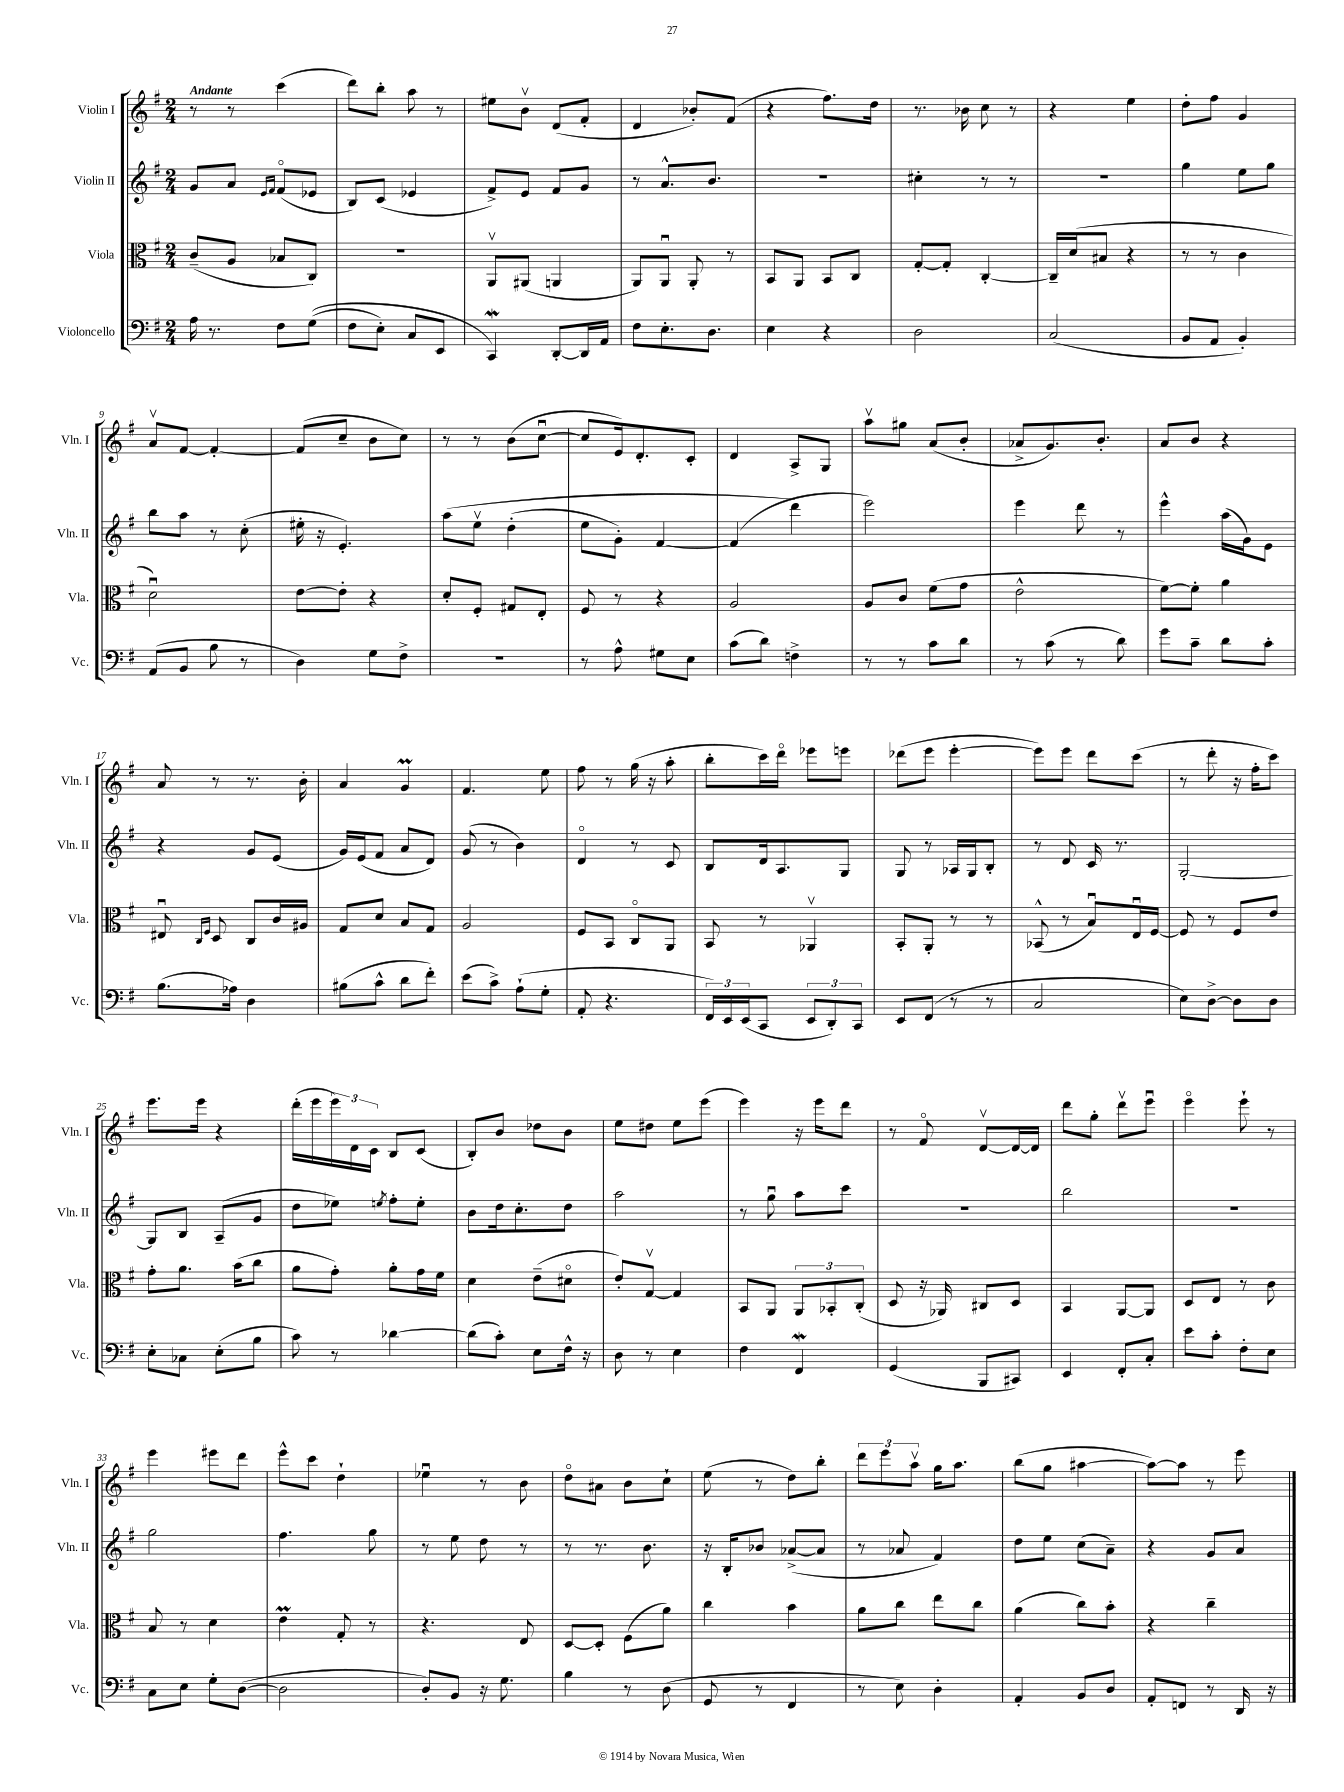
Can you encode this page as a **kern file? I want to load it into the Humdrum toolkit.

**kern	**kern	**kern	**kern
*staff4	*staff3	*staff2	*staff1
*clefF4	*clefC3	*clefG2	*clefG2
*k[f#]	*k[f#]	*k[f#]	*k[f#]
*M2/4	*M2/4	*M2/4	*M2/4
16A	(8c~	8g	8r
8.r	.	.	.
.	8A	8a	8r
.	.	16qqe	.
.	.	16qqf#	.
8F#	8B-	(8f#o	(4ccc
&((8G	8C)	8e-	.
=	=	=	=
8F#	2r	8B)	8ddd)
8E')	.	(8c	8bb'
8C	.	4e-	8aa
8EE	.	.	8r
=	=	=	=
4CC&)	8AAv	8f#^)	8ee#
.	(8AA#	8e	8bv
[8DD'	4AA	8f#	(8d
16DD]	.	8g	8f#'
16AA	.	.	.
=	=	=	=
8F#	8AA)	8r	4d
8.E'	8AAu	8.a^^	.
.	8AA'	.	8b-')
8.D	.	8.b	.
.	8r	.	(8f#
=	=	=	=
4E	8BB	2r	4r
.	8AA	.	.
4r	8BB	.	8.ff#)
.	8C	.	.
.	.	.	16dd
=	=	=	=
2D	[8G'	4cc#'	8.r
.	8G']	.	.
.	.	.	16b-
.	[4C'	8r	8cc
.	.	8r	8r
=	=	=	=
(2C	16C~]	2r	4r
.	(16d	.	.
.	8B#	.	.
.	4r	.	4ee
=	=	=	=
8BB	8r	4gg	8dd'
8AA	8r	.	8ff#
4BB')	4c	8ee	4g
.	.	8gg	.
=	=	=	=
(8AA	2du)	8bb	8av
8BB	.	8aa	[8f#
8B	.	8r	4f#'_
8r	.	(8cc'	.
=	=	=	=
4D)	[8e	16ee#'	(8f#]
.	.	16r	.
.	8e']	4.e')	8cc~
8G	4r	.	8b
8F#^	.	.	8cc)
=	=	=	=
2r	8d'	&(8aa	8r
.	8F#'	8eev	8r
.	8G#	(4dd'	(8b
.	8E'	.	[8ccu
=	=	=	=
8r	8F#	8ee	8cc]
8A^^	8r	8g')	16e)
.	.	.	8.d'
8G#	4r	[4f#	.
8E	.	.	8c'
=	=	=	=
(8c	2A	(4f#]	4d
8d)	.	.	.
4F^	.	4ddd&)	8A^
.	.	.	8G
=	=	=	=
8r	8A	2eee)	8aav
8r	8c	.	8gg#
8c	(8f#	.	(8a
8d	8g	.	8b'
=	=	=	=
8r	2e^^	4eee	8a-^
(8c	.	.	8.g)
8r	.	8ddd	.
.	.	.	8.b'
8d)	.	8r	.
=	=	=	=
8g	[8f#)	4eee^^	8a
8c~	8f#']	.	8b
8d	4a	(16aa	4r
.	.	16g)	.
8c'	.	8e	.
=	=	=	=
(8.B	8E#u	4r	8a
.	16qqC	.	.
.	16qqF#	.	.
.	8D	.	8r
16A-)	.	.	.
4D	8C	8g	8.r
.	16c	(8e	.
.	16A#	.	16b'
=	=	=	=
(8B#	8G	16g)	4a
.	.	(16e	.
8c^^	8d	8f#	.
8d	8B	8a	4g
8f#')	8G	8d)	.
=	=	=	=
(8e	2A	(8g	4.f#
8c^)	.	8r	.
(8A`	.	4b)	.
8G'	.	.	8ee
=	=	=	=
8AA'	8F#	4do	8ff#
4.r	8BB	.	8r
.	8Co	8r	(16gg
.	.	.	16r
.	8AA	8c	8aa'
=	=	=	=
24FF#)	8BB	8B	8bb'
24EE	.	.	.
(24EE	.	.	.
8CC	8r	16d	16ccc)
.	.	8.A	16dddo
12EE	4AA-v	.	8eee-
12DD')	.	.	.
.	.	8G	8eee
12CC	.	.	.
=	=	=	=
8EE	8BB'	8G	(8ddd-
(8FF#	8AA'	8r	8eee
8r	8r	16A-	[4eee'
.	.	16G	.
8r	8r	8B'	.
=	=	=	=
2C	(8BB-^^	8r	8eee])
.	8r	8d	8eee
.	8Bu)	16c	8ddd
.	.	8.r	.
.	16Eu	.	(8ccc
.	[16F#	.	.
=	=	=	=
8E)	8F#]	[2G'	8r
[8D^	8r	.	8ddd'
8D]	8F#	.	16r
.	.	.	16ff#'
8D	8e	.	8ccc)
=	=	=	=
8E'	8g'	8G]	8.eee
8C-	8.a	8B	.
.	.	.	16eee
(8E'	.	(8A~	4r
.	(16b	.	.
8B	8cc	8g	.
=	=	=	=
8c)	8a	8dd	(16ddd'
.	.	.	16eee
8r	8g')	8ee-)	24eee)
.	.	.	24d
.	.	.	24c
.	.	8qee	.
[4d-	8a'	8ff#'	8B
.	16g	8ee'	(8c
.	16f#	.	.
=	=	=	=
(8d-]	4d	8b	8B')
8c')	.	16dd	8b
.	.	8.cc'	.
8E	(8e~	.	8dd-
16F#^^	8d#o	8dd	8b
16r	.	.	.
=	=	=	=
8D	8e')	2aa	8ee
8r	[8Gv	.	8dd#
4E	4G]	.	8ee
.	.	.	(8eee
=	=	=	=
4F#	8BB	8r	4eee)
.	8AA	8ggu	.
4FF#	12AA	8aa	16r
.	.	.	16eee
.	12BB-'	.	.
.	.	8ccc	8ddd
.	(12C'	.	.
=	=	=	=
(4GG	8D	2r	8r
.	16r	.	8f#o
.	16AA-)	.	.
8BBB	8C#	.	[8dv
8CC#)	8D	.	16d_
.	.	.	16d]
=	=	=	=
4EE	4BB	2bb	8ddd
.	.	.	8gg'
8FF#'	[8AA	.	8dddv
8C'	8AA]	.	8eeeu
=	=	=	=
8e	8D	2r	4eeeo
8c'	8E	.	.
8F#'	8r	.	8eee`
8E	8c	.	8r
=	=	=	=
8C	8B	2gg	4eee
8E	8r	.	.
8G'	4d	.	8eee#
([8D	.	.	8ddd
=	=	=	=
2D]	4e	4.ff#	8eee^^
.	.	.	8ccc
.	8G'	.	4dd`
.	8r	8gg	.
=	=	=	=
8D')	4.r	8r	4ee-u
8BB	.	8ee	.
16r	.	8dd	8r
8.G	.	.	.
.	8E	8r	8b
=	=	=	=
4B	[8D	8r	8ddo
.	8D']	8.r	8a#
8r	(8F#	.	8b
.	.	8.b	.
(8D	8a)	.	8cc`
=	=	=	=
8GG	4cc	16r	(8ee
.	.	16B'	.
8r	.	8b-	8r
4FF#	4b	([8a-^	8dd)
.	.	8a-]	8bb'
=	=	=	=
8r	8a	8r	12ddd
.	.	.	12eee
8E)	8cc	8a-	.
.	.	.	12aav
4D'	8ee	4f#)	16gg
.	.	.	8.aa
.	8cc	.	.
=	=	=	=
4AA'	(4a	8dd	(8bb
.	.	8ee	8gg
8BB	8cc)	(8cc	[4aa#
8D	8b'	8a~)	.
=	=	=	=
8AA'	4r	4r	8aa#_)
8FF	.	.	8aa#]
8r	4cc~	8g	8r
16DD	.	8a	8eee
16r	.	.	.
==	==	==	==
*-	*-	*-	*-
